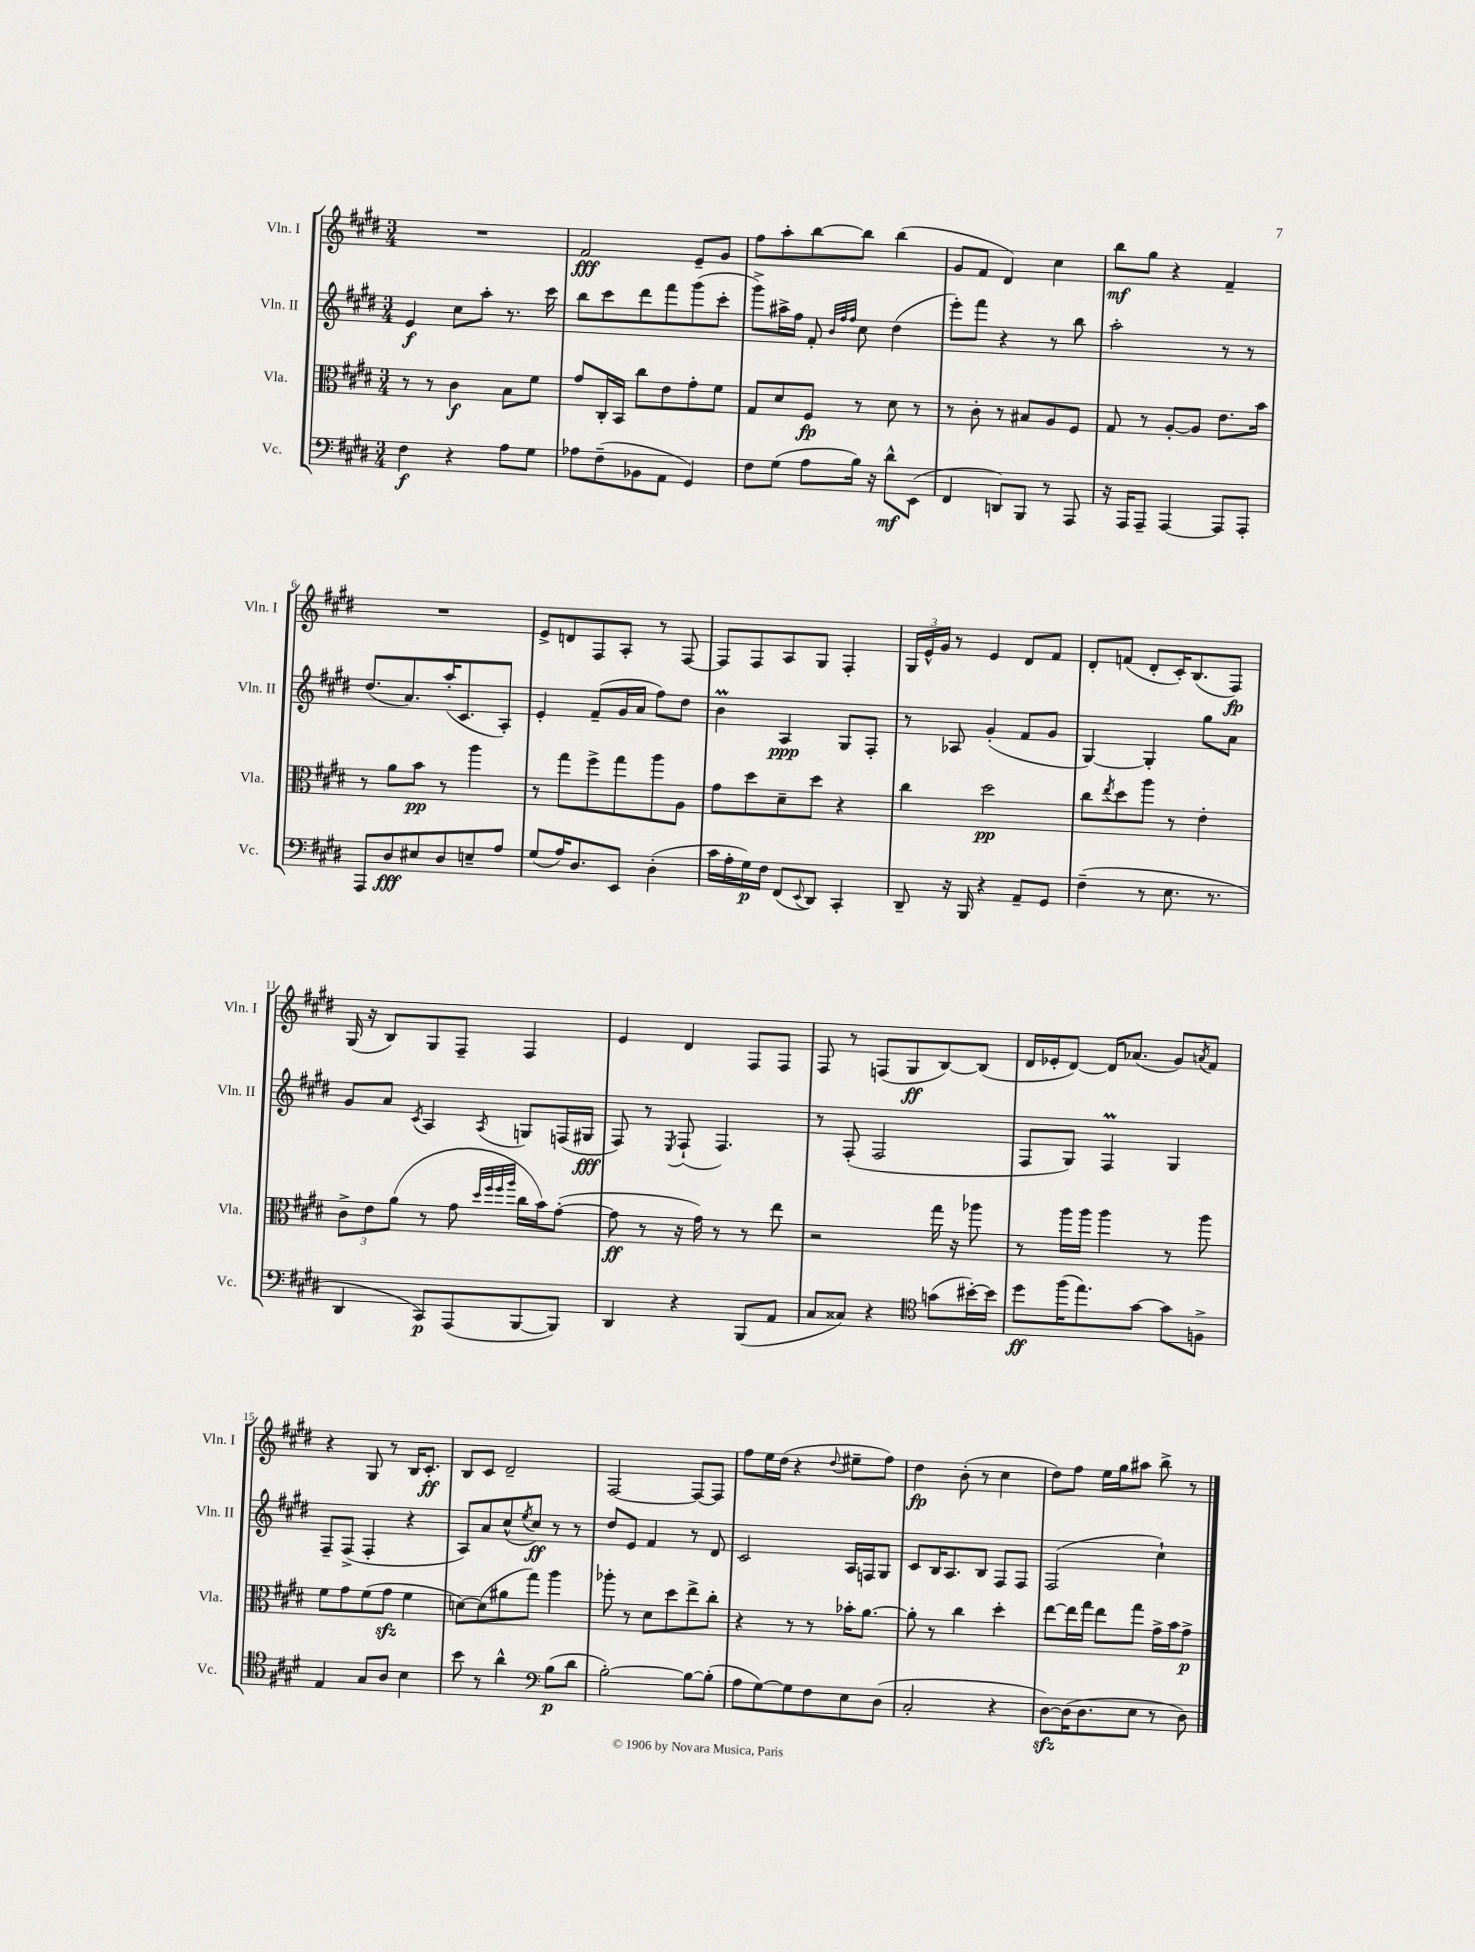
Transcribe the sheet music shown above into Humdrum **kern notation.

**kern	**dynam	**kern	**dynam	**kern	**dynam	**kern	**dynam
*part4	*part4	*part3	*part3	*part2	*part2	*part1	*part1
*staff4	*staff4	*staff3	*staff3	*staff2	*staff2	*staff1	*staff1
*I"Vc.	*	*I"Vla.	*	*I"Vln. II	*	*I"Vln. I	*
*I'Vc.	*	*I'Vla.	*	*I'Vln. II	*	*I'Vln. I	*
*clefF4	*	*clefC3	*	*clefG2	*	*clefG2	*
*k[f#c#g#d#]	*	*k[f#c#g#d#]	*	*k[f#c#g#d#]	*	*k[f#c#g#d#]	*
*M3/4	*	*M3/4	*	*M3/4	*	*M3/4	*
=1	=1	=1	=1	=1	=1	=1	=1
4F#\	f	8r	.	4e/	f	2.r	.
.	.	8r	.	.	.	.	.
4r	.	4c#\	f	8cc#\L	.	.	.
.	.	.	.	8aa'\J	.	.	.
8A\L	.	8B\L	.	8.r	.	.	.
8G#\J	.	8f#\J	.	.	.	.	.
.	.	.	.	16ccc#\	.	.	.
=2	=2	=2	=2	=2	=2	=2	=2
8A-X\L	.	8g#/L	.	8bb\L	.	2f#/	fff
(8F#~\	.	16C#'/L	.	8ccc#\	.	.	.
.	.	16BB/JJ	.	.	.	.	.
8BB-X\	.	8cc#\L	.	8ddd#\	.	.	.
8AA\J	.	8e\	.	8fff#\	.	.	.
4GG#/)	.	8g#'\	.	(8ggg#\	.	8e~/L	.
.	.	8f#\J	.	8ccc#'\J	.	8g#/J	.
=3	=3	=3	=3	=3	=3	=3	=3
8F#\L	.	8G#/L	.	8ggg#^\L)	.	8ff#\L	.
(8G#\J	.	8d#/	.	16aa#X^\L	.	8aa'\	.
.	.	.	.	16ff#\JJ	.	.	.
8A\L	.	8F#/J	fp	8f#'/	.	[8bb\	.
.	.	.	.	32qqb/LLL	.	.	.
.	.	.	.	32qqff#/	.	.	.
.	.	.	.	32qqff#/JJJ	.	.	.
16B\Jk)	.	8r	.	8cc#\	.	8bb\J]	.
16r	.	.	.	.	.	.	.
8d#^^\L	mf	8d#\	.	(4dd#\	.	(4bb\	.
(8EE\J	.	8r	.	.	.	.	.
=4	=4	=4	=4	=4	=4	=4	=4
4FF#/	.	8r	.	8eee'\L)	.	8g#/L	.
.	.	8c#'\	.	8fff#\J	.	8f#/J	.
8DDn/L)	.	8r	.	4r	.	4d#/)	.
8BBB/J	.	8B#X/L	.	.	.	.	.
8r	.	8A/	.	8r	.	4cc#\	.
8AAA/	.	8F#/J	.	8bb\	.	.	.
=5	=5	=5	=5	=5	=5	=5	=5
16r	.	8G#/	.	2aa'\	.	8bb\L	mf
16AAA/KL	.	.	.	.	.	.	.
8AAA~/J	.	8r	.	.	.	8gg#\J	.
[4AAA/	.	[8A'/L	.	.	.	4r	.
.	.	8A/J]	.	.	.	.	.
8AAA/L]	.	8.e\L	.	8r	.	4f#~/	.
8AAA'/J	.	.	.	8r	.	.	.
.	.	16b\Jk	.	.	.	.	.
!!LO:LB:g=z
=6	=6	=6	=6	=6	=6	=6	=6
8AAA/L	.	8r	.	(8.dd#/L	.	2.r	.
8D#/	fff	8a\L	.	.	.	.	.
.	.	.	.	8.a/)	.	.	.
8E#X/	.	8b\J	pp	.	.	.	.
8D#/	.	8r	.	(16aa'/K	.	.	.
.	.	.	.	8.c#/	.	.	.
8En~/	.	4aa\	.	.	.	.	.
8A/J	.	.	.	8A'/J)	.	.	.
=7	=7	=7	=7	=7	=7	=7	=7
(8G#/L	.	8r	.	4e'/	.	8e^/L	.
16A/K)	.	8gg#\L	.	.	.	8dn/	.
8.D#/	.	.	.	.	.	.	.
.	.	8ff#^\	.	(8f#~/L	.	8F#/	.
8EE/J	.	8gg#\	.	16g#/L	.	8A'/J	.
.	.	.	.	16a/JJ	.	.	.
(4D#'\	.	8aa\	.	8ff#\L)	.	8r	.
.	.	8A\J	.	8dd#\J	.	[8F#/	.
=8	=8	=8	=8	=8	=8	=8	=8
16c#\LL	.	8g#\L	.	4bM\	.	8F#/L]	.
16A'\	.	.	.	.	.	.	.
16G#\)	p	8dd#\	.	.	.	8F#/	.
16F#\JJ	.	.	.	.	.	.	.
(8FF#/L	.	8d#~\	.	4A/	ppp	8A/	.
8qqEE/	.	.	.	.	.	.	.
8DD#/J)	.	8dd#\J	.	.	.	8G#/J	.
4CC#'/	.	4r	.	8G#/L	.	4F#'/	.
.	.	.	.	8F#'/J	.	.	.
=9	=9	=9	=9	=9	=9	=9	=9
8DD#~/	.	4cc#\	.	8r	.	24G#/LL	.
.	.	.	.	.	.	24e^^/	.
.	.	.	.	.	.	24g#/JJ	.
16r	.	.	.	8A-X/	.	8r	.
16BBB/	.	.	.	.	.	.	.
4r	.	2dd#\	pp	(4g#'/	.	4e/	.
8AA~/L	.	.	.	8f#/L	.	8d#/L	.
8GG#/J	.	.	.	8g#/J	.	8f#/J	.
=10	=10	=10	=10	=10	=10	=10	=10
(4F#~\	.	8cc#\L	.	[4G#/)	.	8d#'/L	.
.	.	8qee/	.	.	.	.	.
.	.	8dd#\	.	.	.	(8fn/J	.
8r	.	8aa\J	.	4G#'/]	.	8d#'/L	.
8.E\	.	8r	.	.	.	16c#'/K)	.
.	.	.	.	.	.	(8.B/	.
.	.	4e'\	.	8gg#\L	.	.	.
8.r	.	.	.	.	.	.	.
.	.	.	.	8a\J	.	8F#/J)	fp
!!LO:LB:g=z
=11	=11	=11	=11	=11	=11	=11	=11
4DD#/	.	12c#^\L	.	8g#/L	.	(16G#/	.
.	.	.	.	.	.	16r	.
.	.	12e\	.	.	.	.	.
.	.	.	.	8a/J	.	8B/L)	.
.	.	(12a\J	.	.	.	.	.
.	.	.	.	8qc#/	.	.	.
8CC#/L)	p	8r	.	4A/	.	8G#/	.
(8AAA/	.	8g#\	.	.	.	8F#~/J	.
.	.	32qqdd#/LLL	.	.	.	.	.
.	.	32qqff#/	.	.	.	.	.
.	.	32qqff#/	.	.	.	.	.
.	.	32qqaa/JJJ	.	8qA/	.	.	.
[8BBB/	.	16cc#\LL	.	8Gn/L	.	4F#/	.
.	.	16b\J)	.	.	.	.	.
8BBB/J])	.	([8g#'\J	.	(16Fn/L	.	.	.
.	.	.	.	16G#X/JJ	fff	.	.
=12	=12	=12	=12	=12	=12	=12	=12
4DD#/	.	8g#\]	ff	8F#/)	.	4e/	.
.	.	8r	.	8r	.	.	.
.	.	.	.	8qE/	.	.	.
4r	.	16r	.	(8F#`/	.	4d#/	.
.	.	16g#\)	.	.	.	.	.
.	.	8r	.	4.F#/)	.	.	.
(8BBB/L	.	8r	.	.	.	8F#/L	.
8AA/J	.	8ee\	.	.	.	8F#/J	.
=13	=13	=13	=13	=13	=13	=13	=13
8C#/L	.	2r	.	8r	.	8F#/	.
8C##X/J)	.	.	.	(8F#'/	.	8r	.
4r	.	.	.	2F#/	.	(8Fn/L	.
.	.	.	.	.	.	8G#/	ff
*clefC4	*	*	*	*	*	*	*
(8gn\L	.	16gg#\	.	.	.	[8B/)	.
.	.	16r	.	.	.	.	.
[16b#X'\L)	.	8aa-X\	.	.	.	(8B/J]	.
16b#\JJ]	.	.	.	.	.	.	.
=14	=14	=14	=14	=14	=14	=14	=14
8dd#\L	ff	8r	.	8F#/L	.	16d#/LL	.
.	.	.	.	.	.	16e-X'/J	.
(16ff#\K	.	16aa\LL	.	8G#/J)	.	[8d#/J)	.
8.ee\)	.	16aa\JJ	.	.	.	.	.
.	.	4aa\	.	4F#M/	.	16d#/KL]	.
.	.	.	.	.	.	(8.a-X/J	.
[8g#\J	.	.	.	.	.	.	.
8g#\L]	.	8r	.	4G#/	.	8g#/L)	.
.	.	.	.	.	.	8qan/	.
8Fn^\J	.	8aa\	.	.	.	8f#/J	.
!!LO:LB:g=z
=15	=15	=15	=15	=15	=15	=15	=15
4E/	.	8f#\L	.	8F#~/L	.	4r	.
.	.	8g#\	.	(8F#^/J	.	.	.
8G#/L	.	(8f#\	.	4F#'/	.	8G#/	.
8A/J	.	8g#zz\J	.	.	.	8r	.
4B\	.	4f#\	.	4r	.	16B/KL	.
.	.	.	.	.	.	8.c#'/J	ff
=16	=16	=16	=16	=16	=16	=16	=16
8b\	.	[8dn\L)	.	8A/L)	.	8B/L	.
8r	.	(8d\]	.	8a/	.	8c#/J	.
4a^^\	.	8a#X\	.	(8cc#^^/	.	2d#~/	.
.	.	.	.	8qee/	.	.	.
.	.	8gg#\J)	.	8cc#/J)	ff	.	.
*clefF4	*	*	*	*	*	*	*
(8B\L	p	4aa\	.	8r	.	.	.
8d#\J	.	.	.	8r	.	.	.
=17	=17	=17	=17	=17	=17	=17	=17
[2B'\)	.	8aa-X'\	.	8dd#/L	.	[2F#/	.
.	.	8r	.	8e/J	.	.	.
.	.	8d#\L	.	4f#/	.	.	.
.	.	8dd#\	.	.	.	.	.
8B\L_	.	8ee^\	.	8r	.	8F#/L_	.
(8B'\J]	.	8cc#'\J	.	8d#/	.	8F#/J]	.
=18	=18	=18	=18	=18	=18	=18	=18
8A\L	.	4r	.	2c#/	.	8ff#\L	.
[8G#\)	.	.	.	.	.	16ee\L	.
.	.	.	.	.	.	(16dd#\JJ	.
8G#\]	.	8r	.	.	.	4r	.
8F#\	.	8r	.	.	.	.	.
.	.	.	.	.	.	8qqdd#/	.
8E\	.	16b-X'\KL	.	16A/LL	.	8ee#X~\L	.
.	.	[8.a\J	.	16Fn/J	.	.	.
(8D#\J	.	.	.	8G#/J	.	8ff#\J)	.
=19	=19	=19	=19	=19	=19	=19	=19
2C#'/	.	8a'\]	.	8c#/L	.	4dd#\	fp
.	.	8r	.	16B/K	.	.	.
.	.	.	.	8.A/	.	.	.
.	.	4cc#\	.	.	.	(8b'\	.
.	.	.	.	8B/J	.	8r	.
4r	.	4dd#'\	.	8F#/L	.	4cc#\	.
.	.	.	.	8F#/J	.	.	.
=20	=20	=20	=20	=20	=20	=20	=20
[8D#zz\L)	.	[8ee\L	.	(2F#/	.	8dd#\L)	.
(16D#\K]	.	16ee\L]	.	.	.	8ff#\J	.
8.D#\	.	16gg#\JJ	.	.	.	.	.
.	.	8ee\L	.	.	.	16ee\LL	.
.	.	.	.	.	.	16gg#\J	.
8E\J	.	8gg#\J	.	.	.	8aa#X\J	.
8r	.	16g#^\LL	.	4cc#`\)	.	8bb^\	.
.	.	16b\J	.	.	.	.	.
8D#\)	.	8g#^\J	p	.	.	8r	.
==	==	==	==	==	==	==	==
*-	*-	*-	*-	*-	*-	*-	*-
